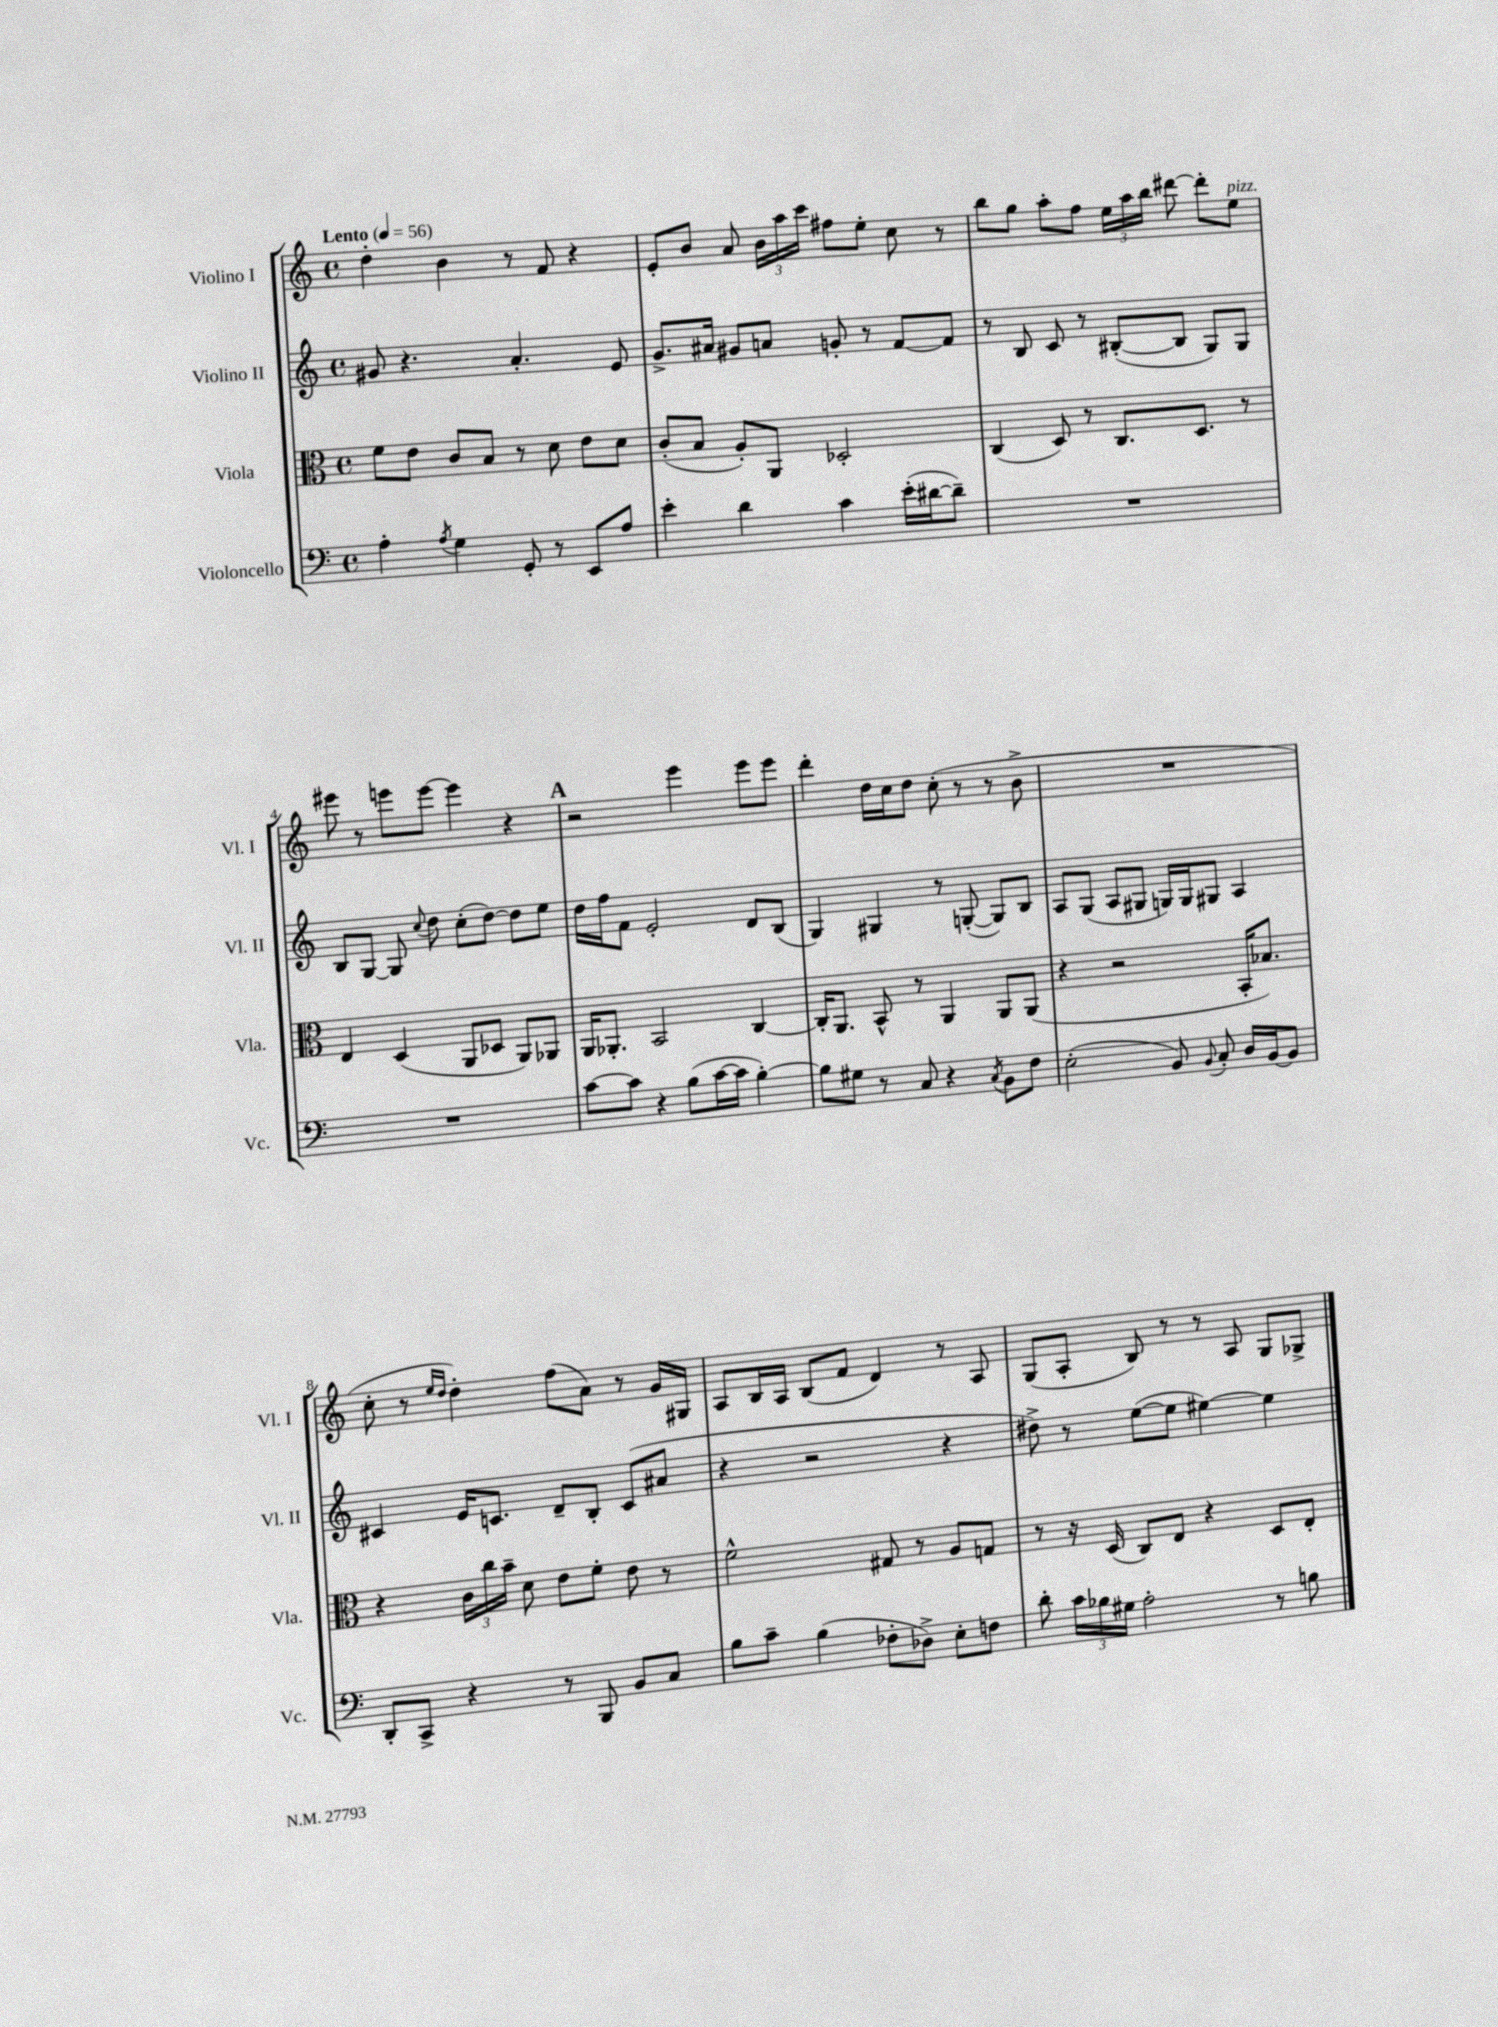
<<
\new StaffGroup <<
\new Staff = "s0" \with { instrumentName = "Violino I" shortInstrumentName = "Vl. I" } {
    \clef treble \key c \major \defaultTimeSignature \time 4/4 \tempo "Lento" 4 = 56
    \autoBeamOff d''4-. b'4 r8 f'8 r4 |
    e'8[-. b'8] a'8 \tuplet 3/2 { b'16[ a''16 c'''16] } fis''8[ e''8]-. c''8 r8 |
    b''8[ g''8] a''8[-. f''8] \tuplet 3/2 { e''16[ a''16 b''16] } dis'''8~ dis'''8[-. e''8]^\markup { \italic "pizz." } |
    eis'''8 r8 e'''8[ e'''8]~ e'''4 r4 |
    \mark \markup { \bold "A" } r2 e'''4 e'''8[ e'''8] |
    d'''4-. d''16[ c''16 d''8] c''8-.( r8 r8 b'8-> |
    R1 |
    c''8-. r8 \grace { e''16[ d''16] } d''4-.) f''8[( a'8]) r8 g'16[ gis16] |
    a8[ b16 a16] b8[( f'8] d'4) r8 a8 |
    g8[( a8]-. b8) r8 r8 a8 g8[ ges8]-> \bar "|." |
}
\new Staff = "s1" \with { instrumentName = "Violino II" shortInstrumentName = "Vl. II" } {
    \clef treble \key c \major \defaultTimeSignature \time 4/4
    \autoBeamOff gis'8 r4. a'4.-. e'8 |
    g'8.[-> ais'16] gis'8[ a'8] g'8-. r8 f'8[~ f'8] |
    r8 b8 c'8 r8 bis8[~-.( bis8] g8[) g8] |
    b8[ g8]~ g8 \appoggiatura { c''8 } d''8 c''8[-.( d''8]~) d''8[ e''8] |
    \mark \markup { \bold "A" } d''16[ f''16 f'8] e'2-. d'8[ b8]( |
    g4) gis4 r8 g8~-.( g8[) b8] |
    a8[ g8]( a8[ gis8] g16[) g16 gis8] a4 |
    cis'4 e'16[ c'8.] d'8[-- b8]-. c'8[( ais'8] |
    r4 r2 r4 |
    dis''8->) r8 e''8[~( e''8] eis''4~) eis''4 \bar "|." |
}
\new Staff = "s2" \with { instrumentName = "Viola" shortInstrumentName = "Vla." } {
    \clef alto \key c \major \defaultTimeSignature \time 4/4
    \autoBeamOff f'8[ e'8] c'8[ b8] r8 d'8 e'8[ d'8] |
    c'8[-.( b8] a8[-.) a,8] des2-. |
    c4( d8) r8 c8.[ d8.] r8 |
    e4 d4( a,8[ des8] a,8[) aes,8] |
    \mark \markup { \bold "A" } a,16[ aes,8.]-. b,2 c4~ |
    c16[-. a,8.] b,8-^ r8 a,4 a,8[ a,8]( |
    r4 r2 b,16[-. bes8.]) |
    r4 \tuplet 3/2 { c'16[ c''16 b'16]-- } d'8 e'8[ f'8]-. e'8 r8 |
    f'2-^ gis8 r8 a8[ g8] |
    r8 r16 d16( c8[) e8] r4 d8[ e8]-. \bar "|." |
}
\new Staff = "s3" \with { instrumentName = "Violoncello" shortInstrumentName = "Vc." } {
    \clef bass \key c \major \defaultTimeSignature \time 4/4
    \autoBeamOff a4-. \acciaccatura { a8 } g4 g,8-. r8 e,8[ a8] |
    e'4-. d'4 c'4 e'16[-.( dis'16~ dis'8]--) |
    R1 |
    R1 |
    \mark \markup { \bold "A" } c'8[~ c'8] r4 b8[( c'16~ c'16] b4~-.) |
    b8[ gis8] r8 c8 r4 \acciaccatura { c8 } b,8[ f8] |
    e2-.( b,8) \appoggiatura { b,8 } c8-. d16[ b,16~ b,8] |
    d,8[-. c,8]-> r4 r8 b,,8 b,8[ c8] |
    b8[ c'8]-- b4( fes8[-. des8]->) e8[-. f8] |
    d'8-. \tuplet 3/2 { c'16[ bes16 gis16] } a2-. r8 b8 \bar "|." |
}
>>
>>
